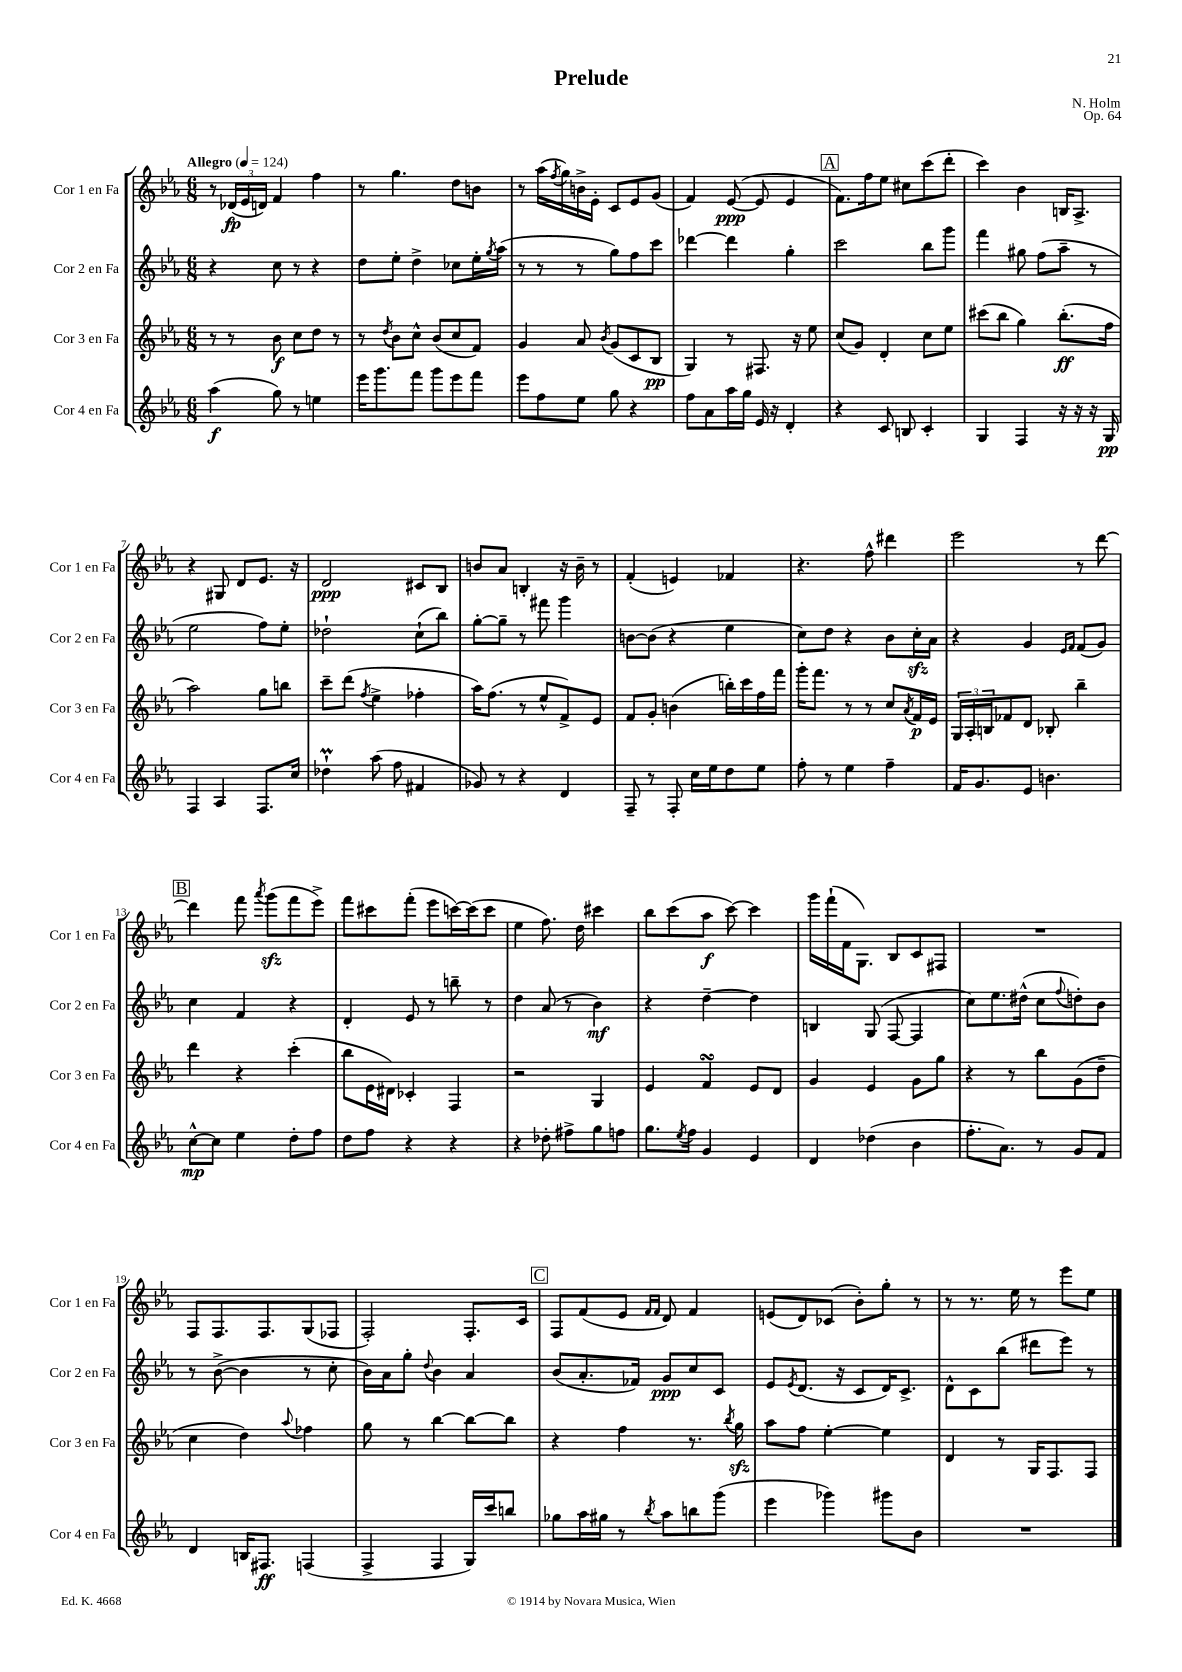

**kern	**kern	**kern	**kern
*staff4	*staff3	*staff2	*staff1
*clefG2	*clefG2	*clefG2	*clefG2
*k[b-e-a-]	*k[b-e-a-]	*k[b-e-a-]	*k[b-e-a-]
*M6/8	*M6/8	*M6/8	*M6/8
*MM124	*MM124	*MM124	*MM124
(4aa-	8r	4r	8r
.	8r	.	(24d-
.	.	.	24e-
.	.	.	24d)
8gg)	8b-	8cc	4f
8r	8cc	8r	.
4ee	8dd	4r	4ff
.	8r	.	.
=	=	=	=
16eee-	8r	8dd	8r
8.ggg	.	.	.
.	8qdd	.	.
.	8b-	8ee-'	4.gg
8fff	8cc^^	4dd^	.
8ggg	(8b-	.	.
8eee-	8cc	8cc-	8dd
8fff	8f)	16ee-'	8b
.	.	8qgg	.
.	.	(16aa-	.
=	=	=	=
8eee-	4g	8r	8r
8ff	.	8r	(16aa-
.	.	.	8qff
.	.	.	16gg)
8ee-	8a-	8r	16b^
.	.	.	16e-'
.	8qb-	.	.
8gg	(8g	8gg)	8c
4r	8c	8ff	8e-
.	8B-	8ccc	(8g
=	=	=	=
8ff	4G)	[4ddd-	4f)
8a-	.	.	.
16aa-	8r	4ddd-]	([8e-
16gg	.	.	.
16e-	8.F#	.	8e-]
16r	.	.	.
4d'	.	4gg'	4e-
.	16r	.	.
.	8ee-	.	.
=	=	=	=
4r	(8cc	2ccc	8.f)
.	8g)	.	.
.	.	.	16ff
8c	4d'	.	8ee-
8B	.	.	8cc#
4c'	8cc	8bb-	(8ccc
.	8ee-	8ggg	8ddd'
=	=	=	=
4G	(8ccc#	4fff	4ccc)
.	8bb-	.	.
4F	4gg)	8gg#	4b-
.	.	(8ff	.
16r	(8.bb-'	8aa-~	16B
16r	.	.	8.A-^
16r	.	8r	.
16G	16ff	.	.
=	=	=	=
4F	2aa-)	2ee-	4r
4A-	.	.	8G#
.	.	.	8d
8.F	8gg	8ff)	8.e-
.	8bb	8ee-'	.
16cc	.	.	16r
=	=	=	=
4dd-`	8ccc~	2dd-`	2d
.	(8ddd	.	.
.	8qff	.	.
(8aa-	4ee-^	.	.
8ff	.	.	.
4f#	4ff-'	(8cc`	8c#
.	.	8bb-)	8B-
=	=	=	=
8g-)	16aa-)	[8gg'	8b
.	(8.ff	.	.
8r	.	8gg~]	8a-
4r	8r	8r	4B'
.	8ee-^^	8fff#	.
4d	8f^)	4ggg	16r
.	.	.	16b~
.	8e-	.	8r
=	=	=	=
8F~	8f	[8b	(4f'
8r	8g'	(8b]	.
8F'	(4b	4r	4e)
16cc	.	.	.
16ee-	.	.	.
8dd	16bb')	4ee-	4f-
.	16ccc	.	.
8ee-	16ff	.	.
.	16fff	.	.
=	=	=	=
8ff'	16ggg'	8cc)	4.r
.	8.fff	.	.
8r	.	8dd	.
4ee-	8r	4r	.
.	8r	.	8ff^^
4ff~	8cc	8b-	4ddd#
.	8qa-	.	.
.	16f	16cc'	.
.	16e-	16a-	.
=	=	=	=
16f	24G	4r	2eee-
.	24A-'	.	.
8.g	.	.	.
.	24B	.	.
.	8f-	.	.
8e-	8d	4g	.
4.b	8B-'	.	.
.	.	16qqe-	.
.	.	16qqf	.
.	4bb-~	(8f	8r
.	.	8g)	[8ddd
=	=	=	=
[8cc^^	4ddd	4cc	4ddd]
8cc]	.	.	.
4ee-	4r	4f	8fff
.	.	.	8qaaa-
.	.	.	(8ggg
8dd'	(4ccc'	4r	8fff
8ff	.	.	8eee-^)
=	=	=	=
8dd	8bb-	4d'	8fff
8ff	16e-	.	8ccc#
.	16d#)	.	.
4r	4c-'	8e-	(8fff'
.	.	8r	8eee-
4r	4F	8bb~	[16ccc)
.	.	.	(16ccc]
.	.	8r	8ccc
=	=	=	=
4r	2r	4dd	4ee-
8dd-'	.	(8a-	8.ff)
8ff#^	.	8r	.
.	.	.	16dd
8gg	4G	4b-)	4ccc#
8ff	.	.	.
=	=	=	=
8.gg	4e-	4r	8bb-
.	.	.	(8ccc
8qee-	.	.	.
16ff	.	.	.
4g	4f	[4dd~	8aa-
.	.	.	[8ccc)
4e-	8e-	4dd]	4ccc]
.	8d	.	.
=	=	=	=
4d	4g	4B	16ggg
.	.	.	(16fff`
.	.	.	16f
.	.	.	8.G)
(4dd-	4e-	(8G	.
.	.	[8F	8B-
4b-	8g	4F]	8c
.	8gg	.	8F#
=	=	=	=
8.ff'	4r	8cc)	2.r
.	.	8.ee-	.
8.a-)	.	.	.
.	8r	.	.
.	.	(16dd#^^	.
8r	8bb-	8cc	.
.	.	8qqff	.
8g	(8g	8dd')	.
8f	8dd~	8b-	.
=	=	=	=
4d	4cc	8r	8F
.	.	([8b-^	8.F
16B	4dd)	4b-]	.
8.F#	.	.	8.F
.	8qqaa-	.	.
(4F	4ff-	8r	(8G
.	.	8cc'	8F-
=	=	=	=
4F^	8gg	16b-)	2F')
.	.	16a-	.
.	8r	8gg'	.
.	.	8qqdd	.
4F	[4bb-	4b-	.
16G)	8bb-_	4a-	8.F'
16ccc	.	.	.
8bb	8bb-]	.	.
.	.	.	16c
=	=	=	=
8gg-	4r	(8b-	8F
16aa-	.	8.a-'	(8f
16gg#	.	.	.
8r	4ff	.	8e-
.	.	16f-)	.
.	.	.	16qqf
8qbb-	.	.	16qqf
8aa-	.	8g	8d)
8bb	8.r	8cc	4f
(8ggg	.	8c	.
.	8qbb-	.	.
.	16gg	.	.
=	=	=	=
4eee-	8aa-	8e-	(8e
.	.	8qe-	.
.	8ff	(8.d	8d)
4ggg-)	[4ee-'	.	(8c-
.	.	16r	.
.	.	8c	8b-')
8ggg#	4ee-]	16d)	8gg'
.	.	8.c^	.
8b-	.	.	8r
=	=	=	=
2.r	4d	8d^^	8r
.	.	8c	8.r
.	8r	(8bb-	.
.	.	.	16ee-
.	16G	8ddd#	8r
.	8.F	.	.
.	.	8eee-)	8eee-
.	8F	8r	8ee-
==	==	==	==
*-	*-	*-	*-
